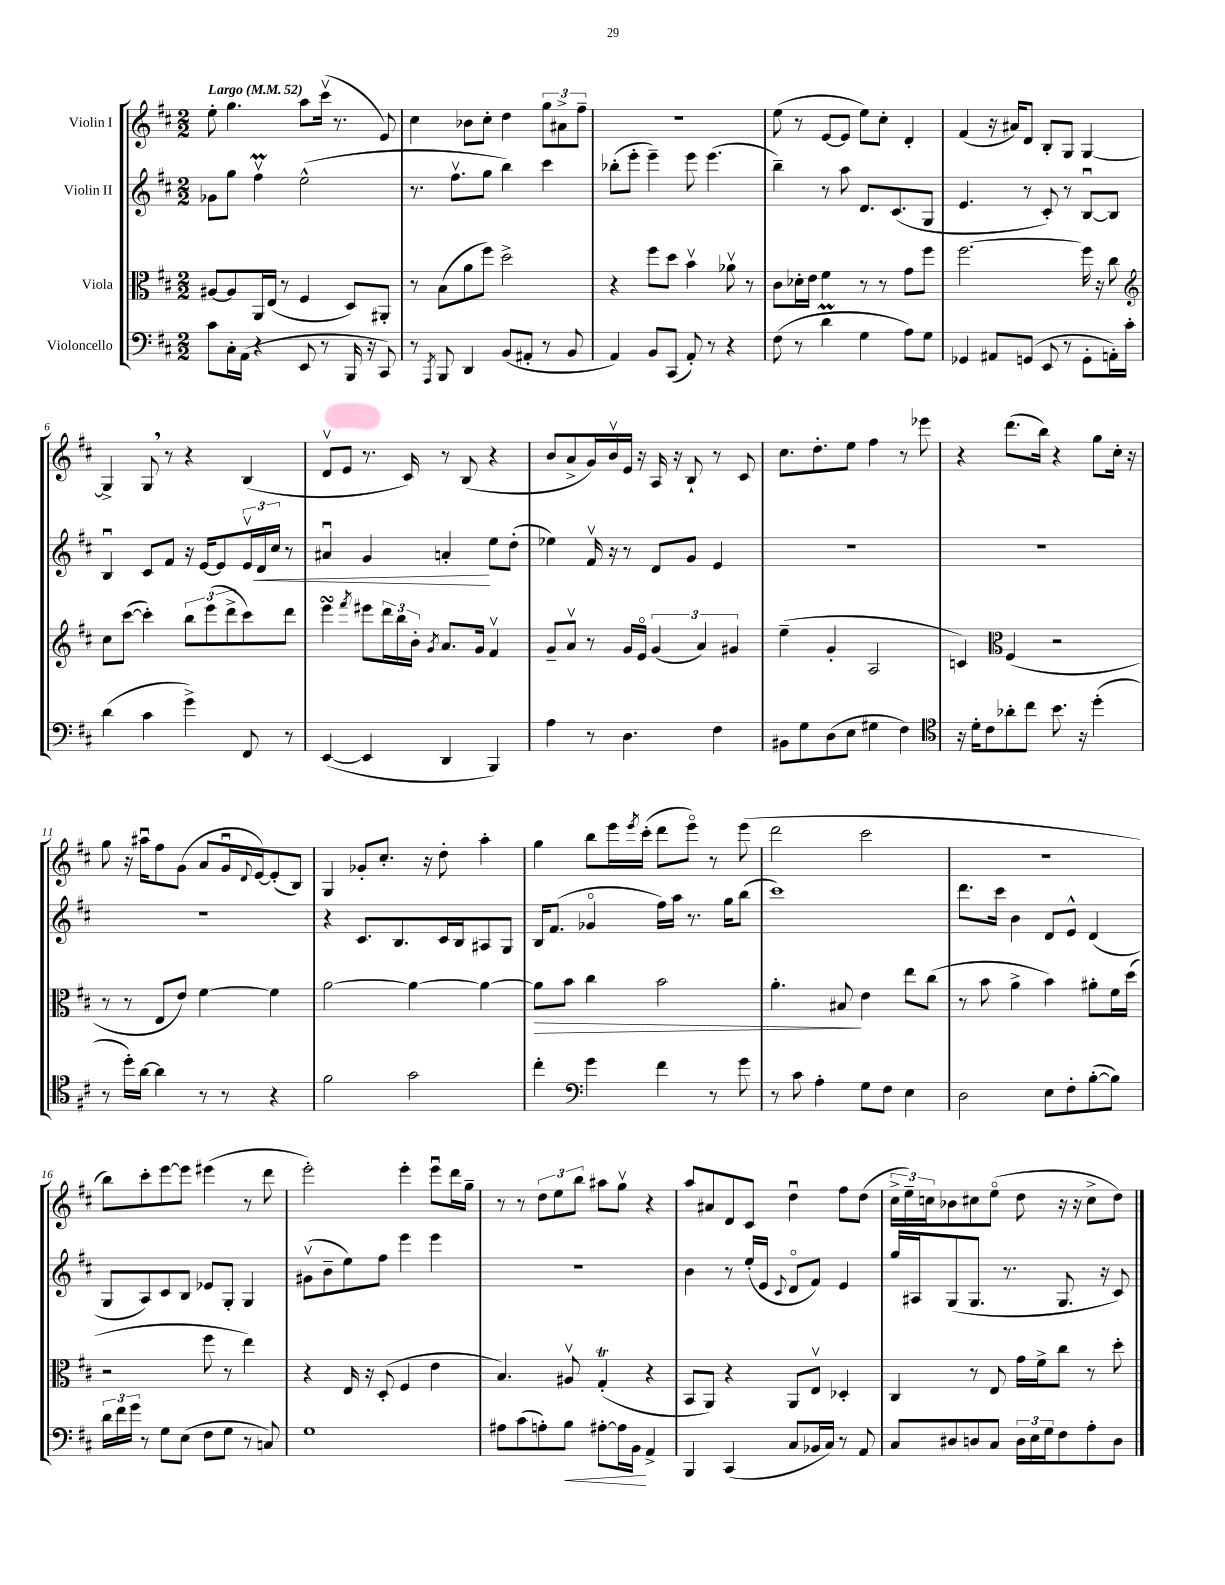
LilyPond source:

<<
\new StaffGroup <<
\new Staff = "s0" \with { instrumentName = "Violin I" } {
    \clef treble \key d \major \numericTimeSignature \time 2/2 \tempo "Largo" 4 = 52
    e''8-. g''4. a''8 cis'''16\upbow( r8. e'8) |
    cis''4 bes'8 cis''8-. d''4 \tuplet 3/2 { g''8 ais'8-> fis''8-- } |
    R1 |
    e''8( r8 e'8~ e'8 e''8) cis''8-. d'4-. |
    fis'4( r16 ais'16) d'8 b8-. g8 g4~ |
    g4-> g8 \breathe r8 r4 b4( |
    d'8\upbow e'8 r8. cis'16) r8 b8( r4 |
    b'8 a'8-> g'16) b'16\upbow e'16 r16 a16 r16 b8-! r8 cis'8 |
    cis''8. d''8.-. e''8 fis''4 r8 ees'''8 |
    r4 d'''8.( b''16) r4 g''8 cis''16-. r16 |
    g''8 r16 ais''16\downbow fis''8 g'8( a'8 g'16\downbow \appoggiatura { d'8 } e'16~) e'8-.( b8) |
    g4 ges'8-. cis''8.-. r16 d''8-. a''4-. |
    g''4 b''8 e'''16 \acciaccatura { e'''8 } cis'''16-.( d'''8 e'''8\flageolet) r8 e'''8( |
    d'''2 cis'''2 |
    R1 |
    b''8) cis'''8-. e'''8~ e'''8 eis'''4( r8 d'''8 |
    e'''2-.) e'''4-. e'''8\downbow d'''16 g''16-- |
    r8 r8 \tuplet 3/2 { d''8 e''8 b''8 } ais''8 g''8\upbow r4 |
    a''8 ais'8 d'8 cis'8 d''4\downbow fis''8 d''8( |
    \tuplet 3/2 { cis''16-> e''16--) c''16 } bes'8 cis''8 e''8\flageolet( d''8 r16 r16 cis''8-> d''8) \bar "|." |
}
\new Staff = "s1" \with { instrumentName = "Violin II" } {
    \clef treble \key d \major \numericTimeSignature \time 2/2
    ges'8 g''8 fis''4\upbow\prall e''2-^( |
    r8. fis''8.\upbow g''8 b''4) cis'''4 |
    bes''8-.( e'''8-. e'''4--) e'''8 e'''4.( |
    b''4--) r8 a''8 d'8. cis'8.( g8 |
    e'4. r8 cis'8-.) r8 b8~\downbow b8 |
    b4\downbow cis'8 fis'8 r16 e'16~ e'8 \tuplet 3/2 { e'16\upbow d'16\< cis''16 } r8 |
    ais'4\downbow g'4 a'4-.\! e''8 d''8-.( |
    ees''4) fis'16\upbow r16 r8 d'8 g'8 e'4 |
    R1 |
    R1 |
    R1 |
    r4 cis'8. b8. cis'16 b16 ais8 g8 |
    b16 fis'8.( ges'4\flageolet fis''16) a''16 r8. g''16 b''8( |
    cis'''1) |
    d'''8. cis'''16 b'4 d'8 e'8-^ d'4( |
    g8 a8) cis'8 b8 ees'8 g8-. g4 |
    gis'8\upbow( b'8-- e''8) fis''8 e'''4 e'''4 |
    R1 |
    b'4 r8 e''16-.( e'16 \appoggiatura { cis'8 } d'8\flageolet fis'8) e'4 |
    g''16 ais16 g8( g8. r8. g8. r16 cis'8) \bar "|." |
}
\new Staff = "s2" \with { instrumentName = "Viola" } {
    \clef alto \key d \major \numericTimeSignature \time 2/2
    ais8~ ais8 a,16 e16( r8 fis4 d8) ais,8-. |
    r8 b8( a'8 fis''8) d''2-> |
    r4 fis''8 d''8 b'4\upbow aes'8\upbow r8 |
    cis'8 des'16-. e'16 fis'4 r8 r8 g'8 fis''8 |
    fis''2.~ fis''16 r16 cis''8 |
    \clef treble cis''8 cis'''8~( cis'''4-.) \tuplet 3/2 { b''8 e'''8( d'''8-> } cis'''8) d'''8 |
    e'''4\turn \acciaccatura { fis'''8 } eis'''8 \tuplet 3/2 { d'''16 b''16 b'16-. } \acciaccatura { g'8 } a'8. g'16 fis'4\upbow |
    g'8-- a'8\upbow r8 g'16 e'16\flageolet \tuplet 3/2 { g'4( a'4) gis'4 } |
    e''4--( g'4-. a2 |
    c'4) \clef alto fis4( r2 |
    r8 r8 e8 e'8) fis'4~ fis'4 |
    a'2~ a'4~ a'4~ |
    a'8\> b'8 cis''4 b'2 |
    a'4.-. bis8\! e'4 e''8 cis''8( |
    r8 b'8 a'4-> b'4) ais'8-. fis'16 d''16( |
    r2 fis''8 r8 e''4) |
    r4 e16 r16 d8-.( fis4 e'4 |
    b4.) ais8\upbow g4-.\trill( r4 |
    b,8 a,8) r4 a,8 e8\upbow des4-. |
    cis4 r8 e8 g'16 fis'16-> cis''8 r8 d''8-. \bar "|." |
}
\new Staff = "s3" \with { instrumentName = "Violoncello" } {
    \clef bass \key d \major \numericTimeSignature \time 2/2
    cis'8 cis16-. a,16( r4 e,8 r8 b,,16 r16 cis,8) |
    r8 \acciaccatura { a,,8 } b,,8 d,4 b,8( ais,8-. r8 b,8 |
    a,4) b,8 cis,8( a,8-.) r8 r4 |
    fis8( r8 d'4\prall g4 a8) g8 |
    ges,4 ais,8 g,8( e,8 r8 g,8-. a,16-.) cis'16-. |
    d'4( cis'4 g'4->) fis,8 r8 |
    e,4~( e,4 d,4 b,,4) |
    a4 r8 d4. fis4 |
    bis,8 g8 d8( e8 gis4 fis4) |
    \clef tenor r16 d'16-. cis'8 aes'8-. cis''8 b'8. r16 d''4-.( |
    r8 d''16-.) a'16~ a'4 r8 r8 r4 |
    fis'2 g'2 |
    cis''4-. \clef bass g'4 fis'4 r8 g'8 |
    r8 cis'8 a4-. g8 fis8 e4 |
    d2 e8 fis8-. b8~-.( b8) |
    \tuplet 3/2 { d'16 fis'16 g'16 } r8 g8 e8( fis8 g8 r8 c8) |
    g1 |
    ais8 cis'8( a8-.) b8\< ais8~-. ais16 b,16\! a,4-> |
    b,,4 cis,4( cis8 bes,16 cis16) r8 a,8 |
    cis8 dis8 d8 cis8 \tuplet 3/2 { d16 e16 g16 } fis8 a8-. d8 \bar "|." |
}
>>
>>
